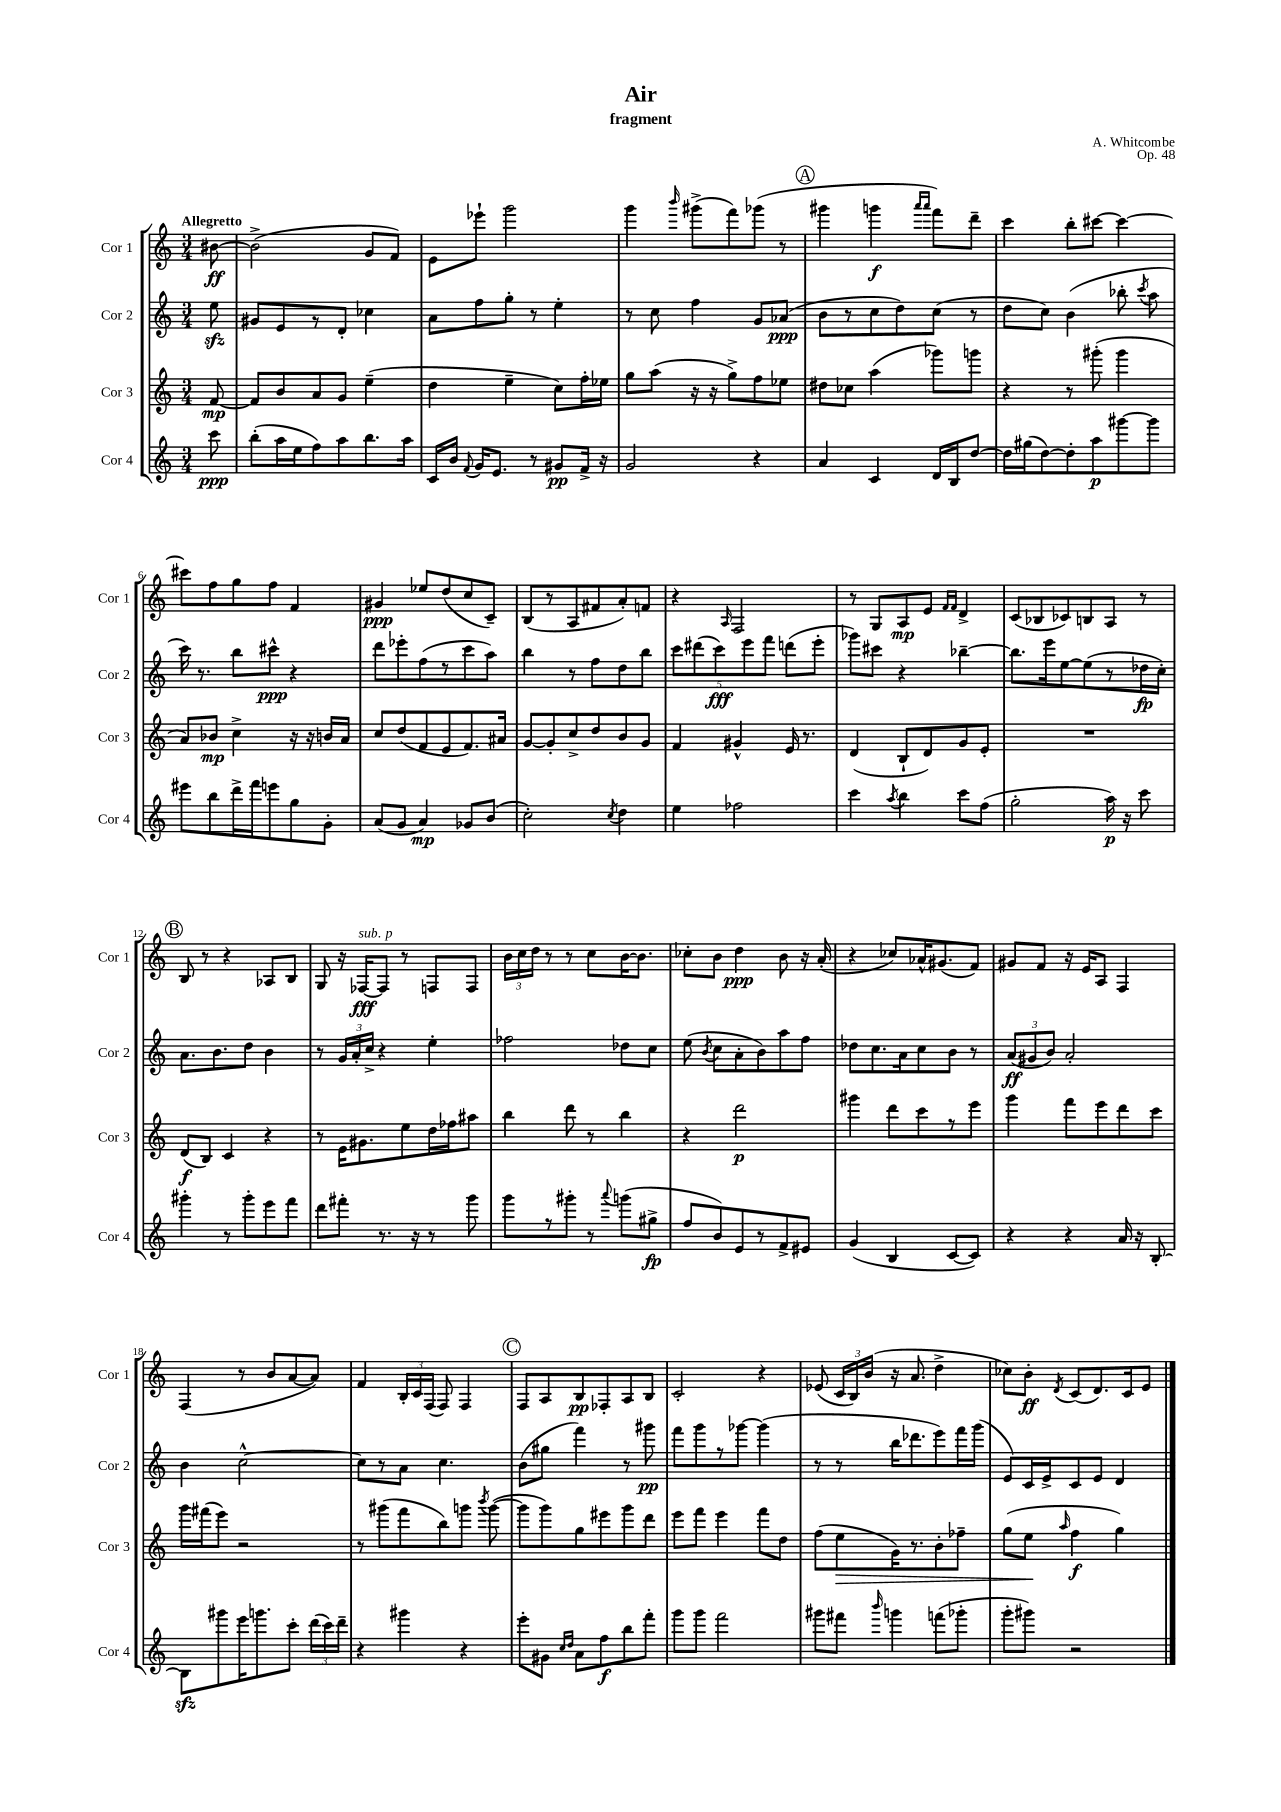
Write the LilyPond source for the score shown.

\header { title = "Air" composer = "A. Whitcombe" subtitle = "fragment" opus = "Op. 48" }
<<
\new StaffGroup <<
\new Staff = "s0" \with { instrumentName = "Cor 1" shortInstrumentName = "Cor 1" } {
    \clef treble \key c \major \numericTimeSignature \time 3/4 \partial 8 \tempo "Allegretto"
    \autoBeamOff bis'8~\ff |
    bis'2->( g'8[ f'8]) |
    e'8[ ees'''8]-! g'''2 |
    g'''4 \grace { b'''16 } gis'''8[->( f'''8) ges'''8]( r8 |
    \mark \markup { \circle "A" } gis'''4 g'''4\f \grace { a'''16[ a'''16] } f'''8[) d'''8]-- |
    c'''4 b''8[-. cis'''8]~ cis'''4~ |
    cis'''8[ f''8 g''8 f''8] f'4 |
    gis'4\ppp ees''8[ d''8( c''8 c'8]--) |
    b8[( r8 a8 fis'8 a'8-.) f'8] |
    r4 \grace { a16 } f2 |
    r8 g8[ a8\mp e'8] \grace { f'16[ f'16] } d'4-> |
    c'8[( bes8 ces'8) b8 a8] r8 |
    \mark \markup { \circle "B" } b8 r8 r4 aes8[ b8] |
    g8 r16 fes16[~\fff^\markup { \italic "sub. p" } fes8] r8 f8[ f8] |
    \tuplet 3/2 { b'16[ c''16 d''16] } r8 r8 c''8[ b'16~ b'8.] |
    ces''8[-. b'8] d''4\ppp b'8 r16 a'16-.( |
    r4 ces''8[) aes'16-^ gis'8.( f'8]) |
    gis'8[ f'8] r16 e'16[ a8] f4 |
    f4( r8 b'8[ a'8~ a'8]) |
    f'4 \tuplet 3/2 { b16[-. c'16 f16]( } f8) f4 |
    \mark \markup { \circle "C" } f8[ a8 b8\pp fes8-. a8 b8] |
    c'2-. r4 |
    ees'8( \tuplet 3/2 { c'16[ b16) b'16]( } r16 a'8. d''4-> |
    ces''8[) b'8]-.\ff \acciaccatura { d'8 } c'8[( d'8.) c'16 e'8] \bar "|." |
}
\new Staff = "s1" \with { instrumentName = "Cor 2" shortInstrumentName = "Cor 2" } {
    \clef treble \key c \major \numericTimeSignature \time 3/4 \partial 8
    \autoBeamOff e''8\sfz |
    gis'8[ e'8 r8 d'8]-. ces''4 |
    a'8[ f''8 g''8]-. r8 e''4-. |
    r8 c''8 f''4 g'8[ aes'8]\ppp( |
    \mark \markup { \circle "A" } b'8[ r8 c''8 d''8) c''8]( r8 |
    d''8[ c''8]) b'4( bes''8-. \acciaccatura { c'''8 } a''8 |
    c'''16) r8. b''8[ cis'''8]-^\ppp r4 |
    d'''8[ ees'''8-. f''8( r8 c'''8 a''8]) |
    b''4 r8 f''8[ d''8 b''8] |
    \tuplet 5/4 { c'''8[ dis'''8( c'''8\fff) e'''8 f'''8] } d'''8[( e'''8]-. |
    ges'''8[) cis'''8] r4 bes''4~-- |
    bes''8.[ e'''16 e''8~ e''8( r8 des''16\fp c''16]-.) |
    \mark \markup { \circle "B" } a'8.[ b'8. d''8] b'4 |
    r8 \tuplet 3/2 { g'16[ a'16-. c''16]-> } r4 e''4-. |
    fes''2 des''8[ c''8] |
    e''8( \acciaccatura { b'8 } c''8[ a'8-. b'8) a''8 f''8] |
    des''8[ c''8. a'16 c''8 b'8] r8 |
    \tuplet 3/2 { a'8[\ff( gis'8 b'8]) } a'2-. |
    b'4 c''2~-^ |
    c''8[ r8 a'8] c''4. |
    \mark \markup { \circle "C" } b'8[( gis''8] f'''4) r8 gis'''8\pp |
    f'''8[ g'''8 r8 ges'''8]~ ges'''4( |
    r8 r8 b''16[ des'''8. e'''8) f'''16 g'''16]( |
    e'8[) c'16 e'16-> c'8 e'8] d'4 \bar "|." |
}
\new Staff = "s2" \with { instrumentName = "Cor 3" shortInstrumentName = "Cor 3" } {
    \clef treble \key c \major \numericTimeSignature \time 3/4 \partial 8
    \autoBeamOff f'8~\mp |
    f'8[ b'8 a'8 g'8] e''4--( |
    d''4 e''4-- c''8[) f''16-. ees''16] |
    g''8[ a''8]( r16 r16 g''8[->) f''8 ees''8] |
    \mark \markup { \circle "A" } dis''8[ ces''8] a''4( ges'''8[) g'''8] |
    r4 r8 gis'''8-.( gis'''4 |
    a'8[) bes'8]\mp c''4-> r16 r16 b'16[ a'16] |
    c''8[ d''8( f'8 e'8 f'8.) ais'16] |
    g'8[~ g'8-. c''8-> d''8 b'8 g'8] |
    f'4 gis'4-^ e'16 r8. |
    d'4( b8[-! d'8) g'8 e'8]-. |
    R2. |
    \mark \markup { \circle "B" } d'8[\f( b8]) c'4 r4 |
    r8 e'16[ gis'8. e''8 d''16 fes''16 ais''8] |
    b''4 d'''8 r8 b''4 |
    r4 d'''2\p |
    gis'''4 d'''8[ c'''8 r8 e'''8] |
    g'''4 f'''8[ e'''8 d'''8 c'''8] |
    g'''16[ fis'''16( e'''8]) r2 |
    r8 gis'''8[( f'''8 b''8) g'''8] \acciaccatura { b'''8 } g'''8~( |
    \mark \markup { \circle "C" } g'''8[ g'''8) g''8 eis'''8 g'''8 d'''8] |
    e'''8[ f'''8] e'''4 f'''8[ d''8] |
    f''8[( e''8\> g'16) r8. b'8-. fes''8]-- |
    g''8[( e''8]\! \grace { a''16 } f''4\f g''4) \bar "|." |
}
\new Staff = "s3" \with { instrumentName = "Cor 4" shortInstrumentName = "Cor 4" } {
    \clef treble \key c \major \numericTimeSignature \time 3/4 \partial 8
    \autoBeamOff c'''8\ppp |
    b''8[-.( a''16 e''16 f''8) a''8 b''8. a''16] |
    c'16[ b'16] \appoggiatura { f'8 } g'16[ e'8.] r8 gis'8[\pp f'16]-> r16 |
    g'2 r4 |
    \mark \markup { \circle "A" } a'4 c'4 d'16[ b16 d''8]~ |
    d''16[ gis''16( d''8~) d''8-. a''8\p gis'''8~ gis'''8] |
    eis'''8[ b''8 d'''16-> f'''16 e'''8 g''8 g'8]-. |
    a'8[( g'8] a'4\mp) ges'8[ b'8]( |
    c''2-.) \acciaccatura { c''8 } d''4 |
    e''4 fes''2 |
    c'''4 \acciaccatura { a''8 } b''4 c'''8[ f''8]( |
    g''2-. a''16\p) r16 c'''8 |
    \mark \markup { \circle "B" } gis'''4-. r8 gis'''8[-. e'''8 f'''8] |
    d'''8[ fis'''8]-. r8. r16 r8 g'''8 |
    g'''8[ r8 gis'''8]-. r8 \appoggiatura { a'''8 } g'''8[( gis''8]->\fp |
    f''8[ b'8) e'8 r8 f'8-> eis'8] |
    g'4( b4 c'8[~ c'8]) |
    r4 r4 a'16 r16 b8~-. |
    b8[\sfz gis'''8 e'''16 g'''8. c'''8]-. \tuplet 3/2 { d'''16[( c'''16) d'''16]-- } |
    r4 gis'''4 r4 |
    \mark \markup { \circle "C" } e'''8[-. gis'8] \grace { c''16[ d''16] } a'8[ f''8\f b''8 f'''8]-. |
    g'''8[ g'''8] f'''2 |
    gis'''8[ fis'''8] \grace { b'''16 } g'''4 f'''8[( ges'''8]-. |
    g'''8[-. gis'''8]) r2 \bar "|." |
}
>>
>>
